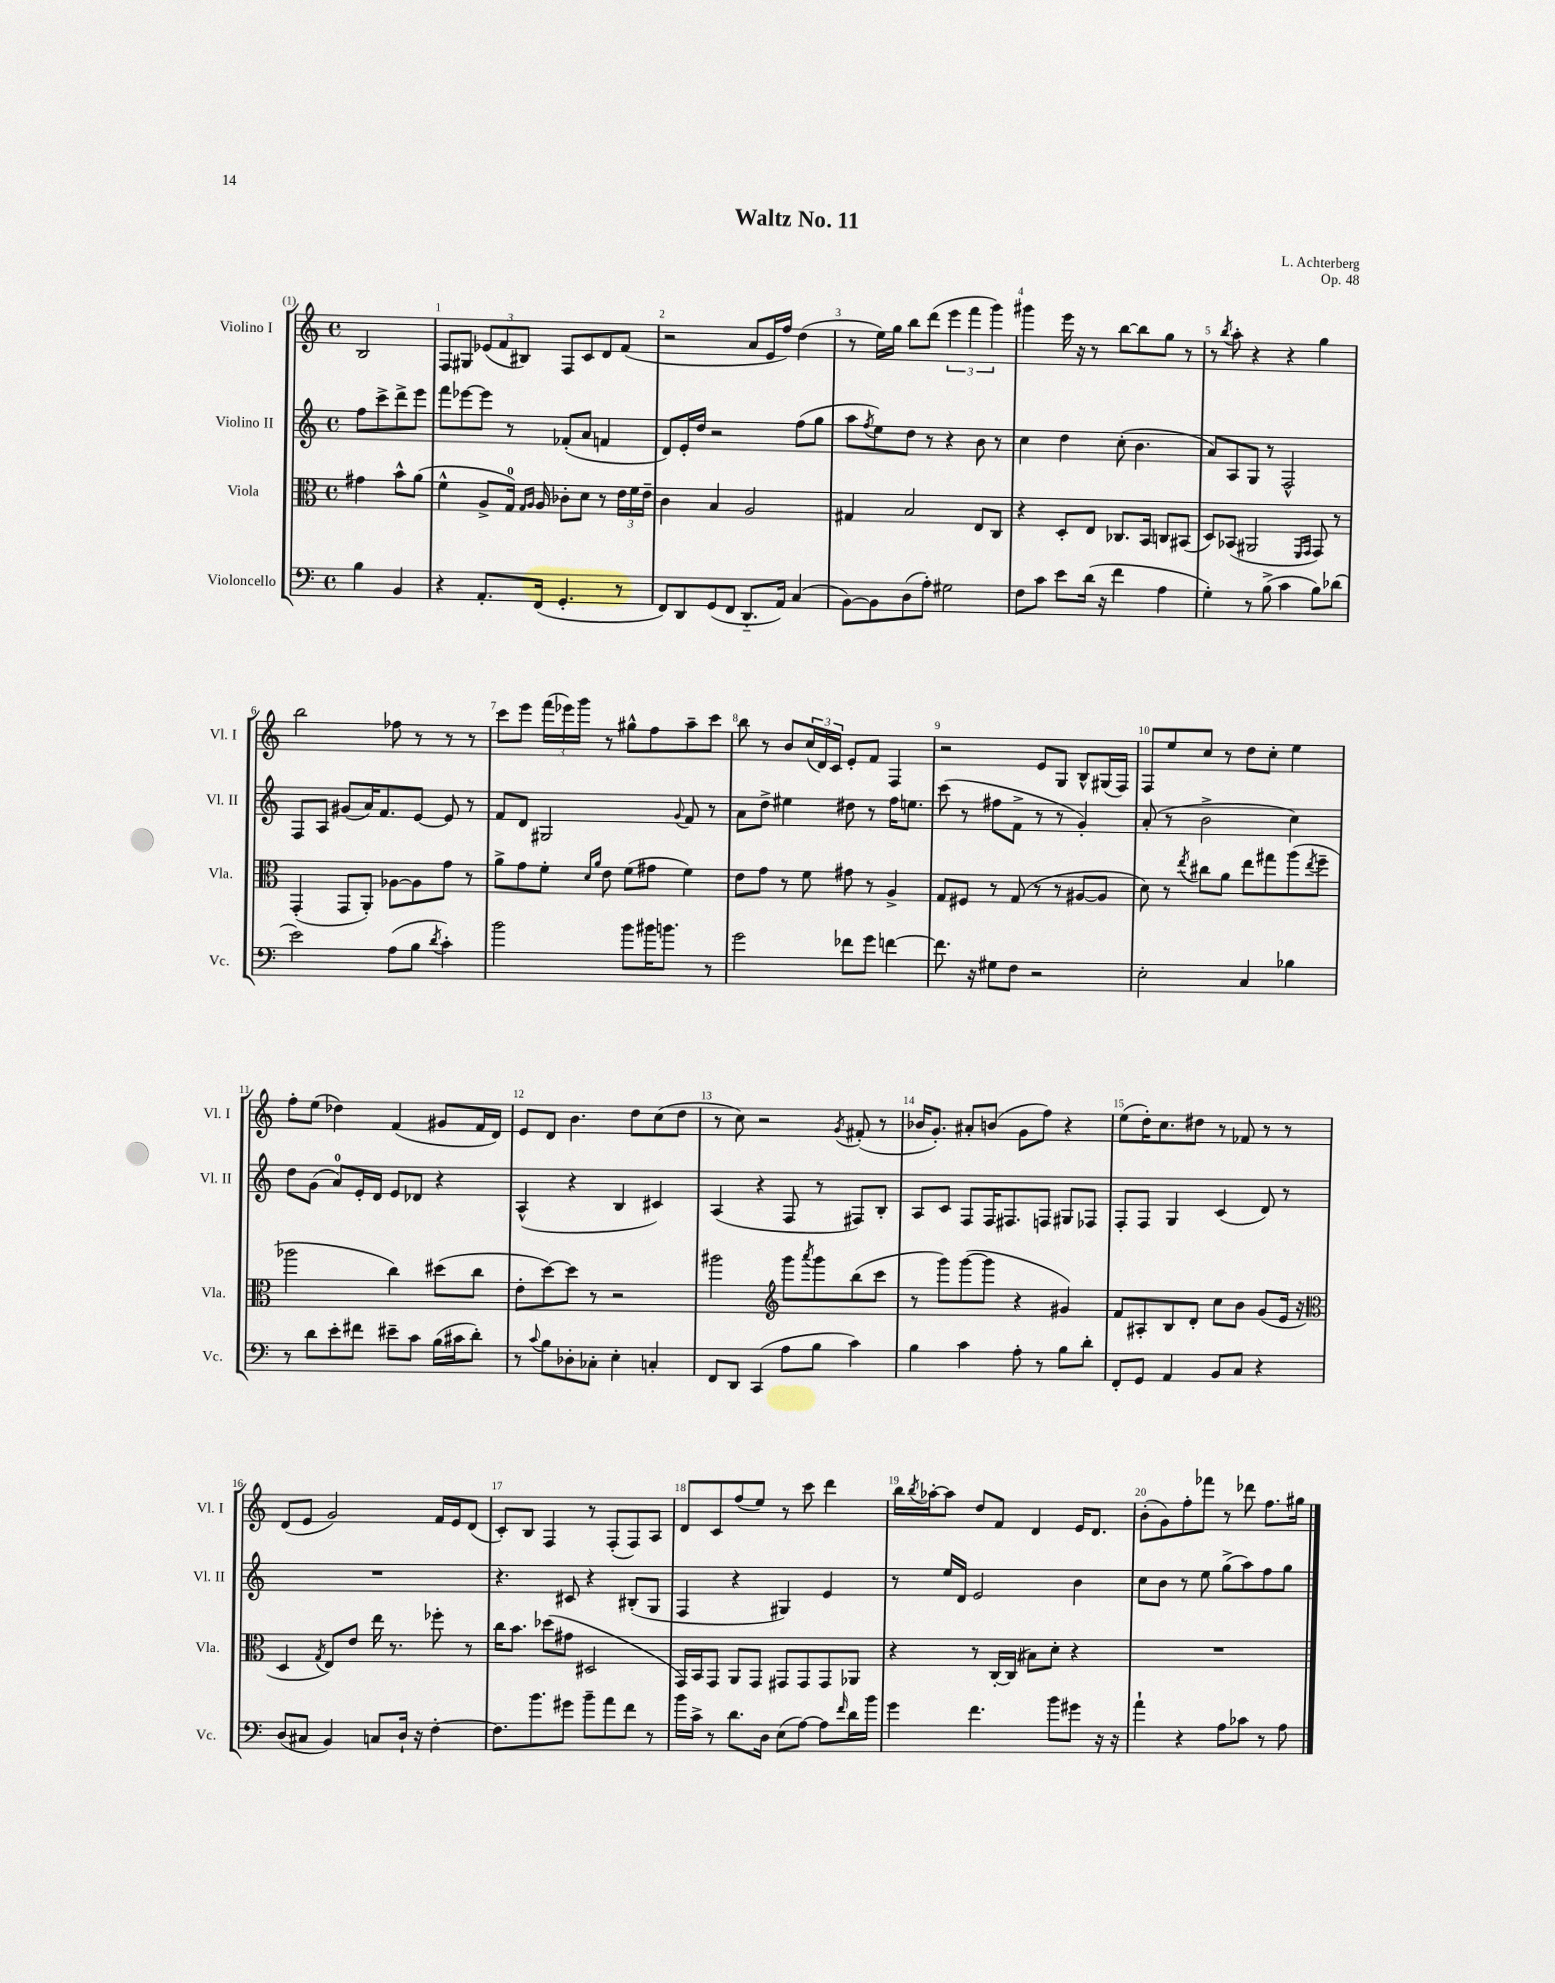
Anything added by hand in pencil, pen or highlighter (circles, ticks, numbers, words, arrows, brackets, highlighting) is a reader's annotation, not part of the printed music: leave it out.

**kern	**kern	**kern	**kern
*staff4	*staff3	*staff2	*staff1
*clefF4	*clefC3	*clefG2	*clefG2
*k[]	*k[]	*k[]	*k[]
*M4/4	*M4/4	*M4/4	*M4/4
*met(c)	*met(c)	*met(c)	*met(c)
4B	4g#	8ff	2B
.	.	8ccc^	.
4BB	8b^^	8ddd^	.
.	(8a	8eee	.
=	=	=	=
4r	4f^^	8fff	8F
.	.	[8eee-	8G#
8.AA'	8A^	8eee-]	(12e-
.	.	.	12f
.	16G)	8r	.
.	.	.	12B#)
.	16qqG	.	.
.	16qqA	.	.
(16FF	16A	.	.
4.GG'	8c-'	(8f-'	8F
.	8d	8a	8c
.	8r	4f	8d
8r	24e	.	(8f
.	24f	.	.
.	24e~	.	.
=	=	=	=
8FF)	4c	8d)	2r
8DD	.	16e'	.
.	.	16dd	.
(8GG	4B	2r	.
8FF	.	.	.
8.DD'~	2A	.	8a
.	.	.	16e
16AA)	.	.	16ff)
(4C	.	(8ff	(4dd
.	.	8gg	.
=	=	=	=
[8BB)	4G#	8aa	8r
.	.	8qff	.
8BB]	.	8ee)	16ee)
.	.	.	16gg
(8D	2B	8dd	8bb
8A')	.	8r	(8ddd
2G#	.	4r	6eee
.	.	.	6fff
.	8E	8b	.
.	.	.	6ggg)
.	8C	8r	.
=	=	=	=
8F	4r	4cc	4ggg#
8c	.	.	.
8e	8D'	4dd	16eee
.	.	.	16r
(16d	8E	.	8r
16r	.	.	.
4f	8.C-	(8cc'	[8bb
.	.	4.b	8bb]
.	16BB	.	.
4A	8C	.	8gg
.	(8BB#	.	8r
=	=	=	=
4G')	8D)	8a)	8r
.	.	.	8qbb
.	(8BB-	8A	8aa'
8r	2AA#	8G	4r
(8B^	.	8r	.
4c	.	2F^^	4r
.	16qqFF	.	.
.	16qqGG	.	.
8B)	8GG)	.	4gg
(8d-	8r	.	.
=	=	=	=
2e)	(4GG'	8F	2bb
.	.	8A	.
.	8GG	(8g#	.
.	8AA')	16a)	.
.	.	8.f	.
(8A	[8A-	.	8ff-
8B	8A-]	[8e	8r
8qd	.	.	.
4c')	8g	8e]	8r
.	8r	8r	8r
=	=	=	=
2b	8a^	8f	8ccc
.	8g	8d	8eee
.	8f'	2G#	(24fff
.	.	.	24eee-)
.	.	.	24ggg
.	16qqd	.	.
.	16qqa	.	.
.	8e	.	8r
8b	(8f	.	8gg#^^
16b#	8g#	.	8ff
8.b	.	.	.
.	.	8qqg	.
.	4f)	8f	8aa~
8r	.	8r	8ccc
=	=	=	=
2g	8e	8a	8bb
.	8g	8dd^	8r
.	8r	4ee#	8b
.	8f	.	(24cc
.	.	.	24d)
.	.	.	24c
8f-	8g#	8dd#	8e'
8g	8r	8r	8f
[4f	4A^	16ff	4F
.	.	8.ee	.
=	=	=	=
8.f]	8G	(8ccc	2r
.	8F#	8r	.
16r	.	.	.
8G#	8r	8ff#	.
8F	(8G	8f^	.
2r	8r	8r	8e
.	8r	8r	8G
.	[8A#	4g')	8B^^
.	8A#]	.	(16G#
.	.	.	16F)
=	=	=	=
2E'	8d)	(8a'	8F
.	8r	8r	8ee
.	8qee	.	.
.	8cc#	2b^	8cc
.	8a	.	8r
4C	8ee	.	8dd
.	8gg#	.	8cc'
4B-	(8aa	4cc)	4ee
.	8qee	.	.
.	8ff~	.	.
=	=	=	=
8r	2aa-	8dd	8ff'
8d	.	(8g	(8ee
8e'	.	8a)	4dd-)
8f#	.	16e'	.
.	.	16d	.
8e#~	4cc)	8e	(4f
8c	.	8d-	.
(16B	(8dd#	4r	8g#
16c#	.	.	.
8d')	8cc	.	16f
.	.	.	16d)
=	=	=	=
8r	8e'	(4A^^	8e
8qqc	.	.	.
8B	[8dd)	.	8d
8D-'	8dd]	4r	4.b
8C-'	8r	.	.
4E'	2r	4B	.
.	.	.	8dd
4C'	.	4c#)	(8cc
.	.	.	8dd
=	=	=	=
8FF	2aa#	(4A	8r
8DD	.	.	8cc)
(4CC	.	4r	2r
*	*clefG2	*	*
8A	8ggg	8F	.
.	8qaaa	.	.
8B	8ggg	8r	.
.	.	.	8qg
4c)	(8bb	8F#)	(8f#'
.	8ccc	8B'	8r
=	=	=	=
4B	8r	8A	16b-
.	.	.	8.g')
.	8ggg)	8c	.
4c	([8ggg	8F	8a#'
.	8ggg]	16F	(8b
.	.	8.F#	.
8A'	4r	.	8g
8r	.	8F	8ff)
8B	4g#)	8G#	4r
8d'	.	8F-	.
=	=	=	=
8FF'	8f	8F'	(8ee
8GG	8A#'	8F	16dd')
.	.	.	8.cc
4AA	8B	4G	.
.	8d'	.	8dd#
8BB	8cc	(4c	8r
8C	8b	.	8f-
4r	(8g	8d)	8r
.	16e	8r	8r
.	16r	.	.
=	=	=	=
*	*clefC3	*	*
(8D	4D	1r	(8d
8C#	.	.	8e
.	8qG	.	.
4BB)	8E)	.	2g)
.	8e	.	.
8C	16ee	.	.
.	8.r	.	.
16D`	.	.	.
16r	.	.	.
[4F'	8ff-'	.	16f
.	.	.	16e
.	8r	.	(8d
=	=	=	=
8.F]	16cc	4.r	8c')
.	8.b	.	.
.	.	.	8B
8.b	.	.	.
.	(8dd-	.	4F
8g#	8g#	8c#	.
8b~	2D#	4r	8r
8a	.	.	(8F'
8f	.	(8B#'	8F)
8r	.	8G	8A
=	=	=	=
16b	16GG)	4F	8d
16c^	16BB	.	.
8r	8GG	.	8c
8.d	8AA	4r	(8ff
.	8GG	.	8ee)
16D	.	.	.
(8E	8GG#	4G#)	8r
[8A)	8GG#	.	8ccc
8A]	8GG#	4e	4ddd
16qqf	.	.	.
16d	8AA-	.	.
16b	.	.	.
=	=	=	=
4g	4r	8r	16bb
.	.	.	8qbb
.	.	.	[16aa-'
.	.	16ee	8aa-]
.	.	16d	.
4.f	8r	2e	8dd
.	[16C'	.	8f
.	(16C]	.	.
.	8B#)	.	4d
8b	8d'	.	.
8g#	4r	4b	16e
.	.	.	8.d
16r	.	.	.
16r	.	.	.
=	=	=	=
4a`	1r	8cc	(8b'
.	.	8b	8g)
4r	.	8r	8ff'
.	.	8ee	8fff-
8A	.	(8gg^	8r
8c-	.	8aa)	8ddd-
8r	.	8ff	8.ff
8A	.	8gg	.
.	.	.	16gg#
==	==	==	==
*-	*-	*-	*-
